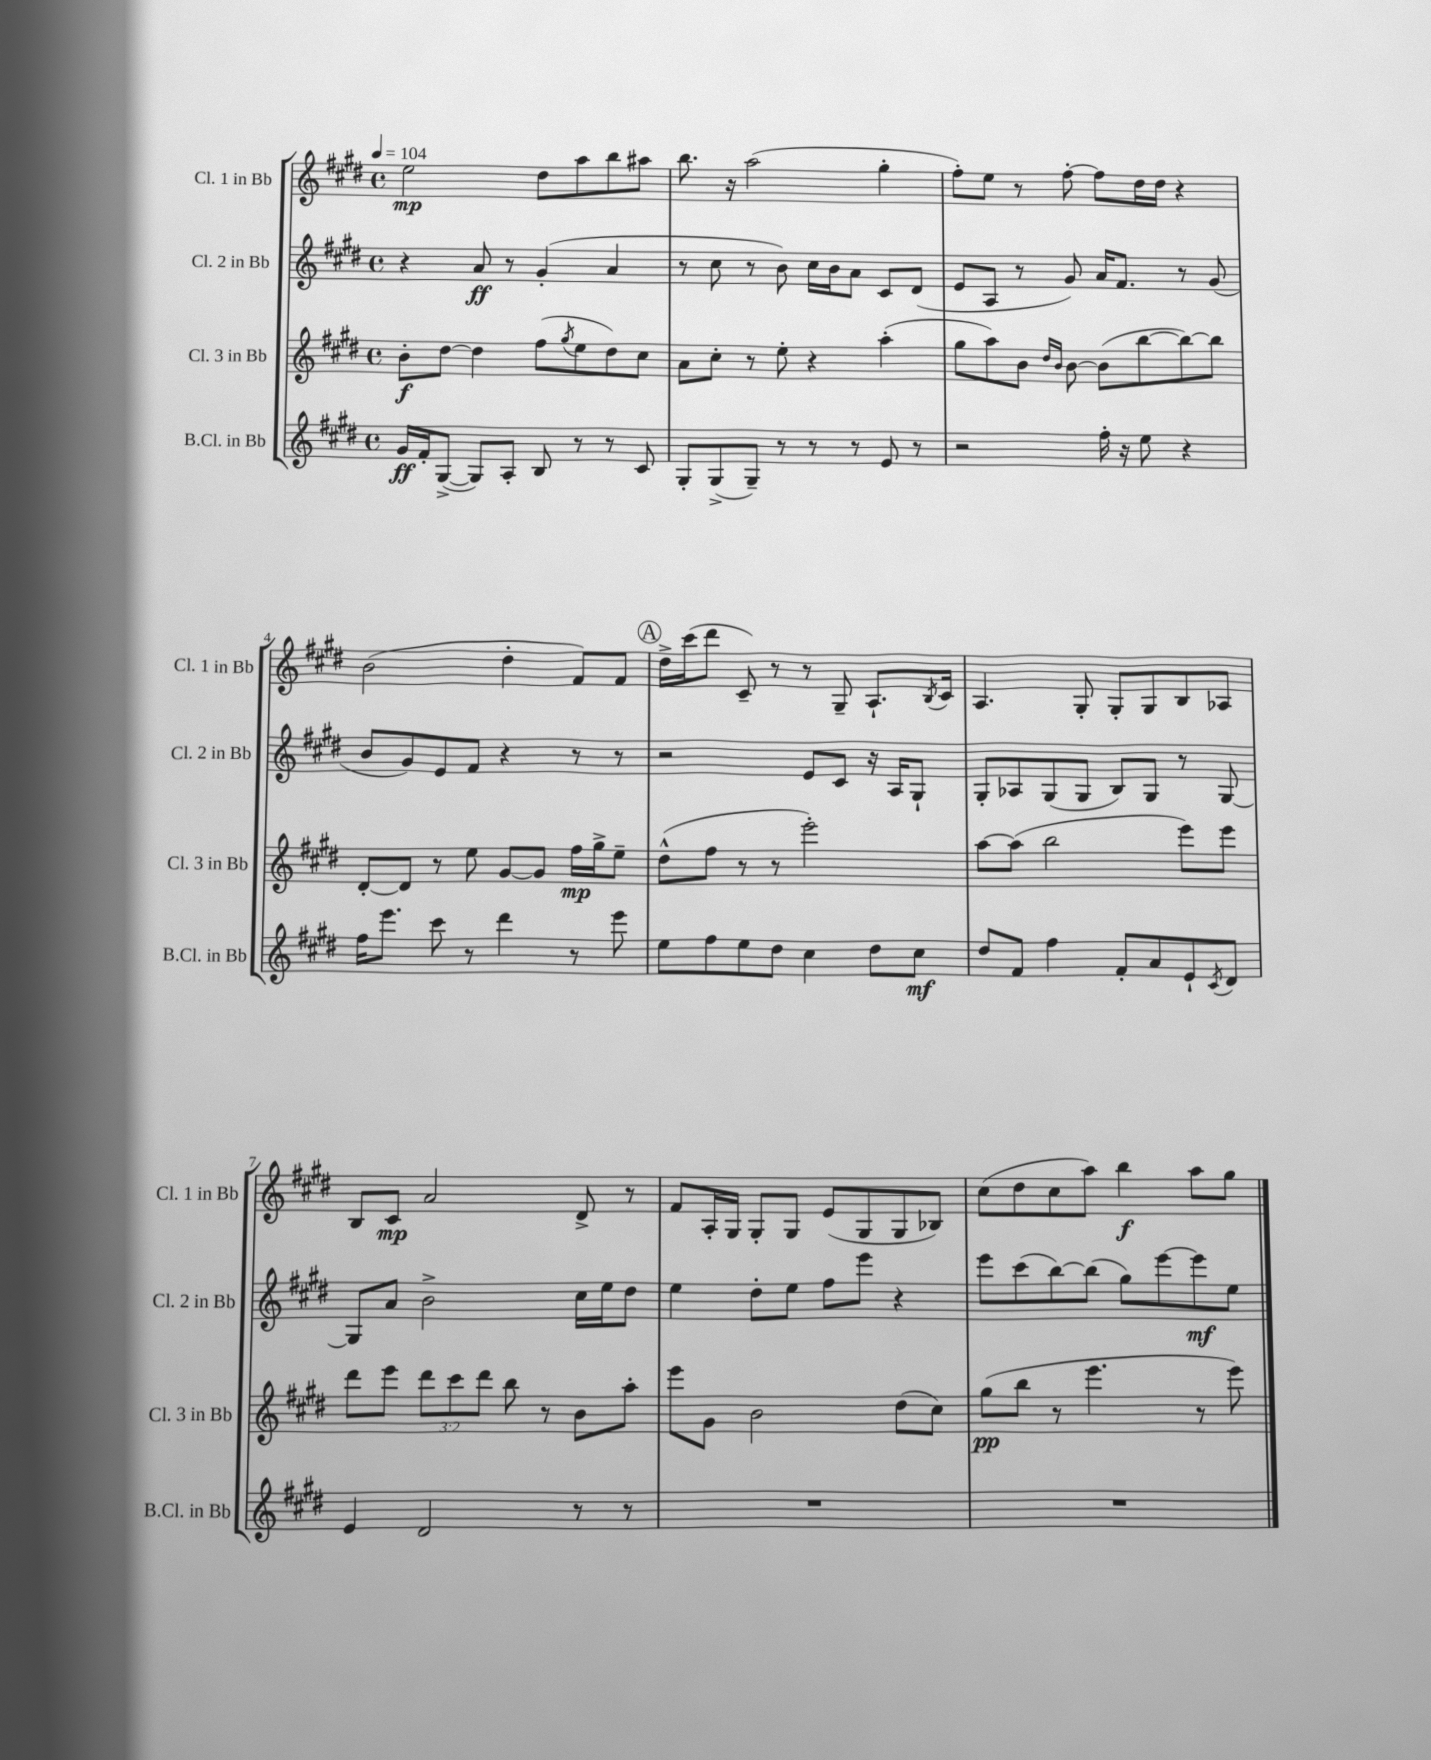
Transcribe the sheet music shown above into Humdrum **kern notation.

**kern	**dynam	**kern	**dynam	**kern	**dynam	**kern	**dynam
*part4	*part4	*part3	*part3	*part2	*part2	*part1	*part1
*staff4	*staff4	*staff3	*staff3	*staff2	*staff2	*staff1	*staff1
*I"B.Cl. in Bb	*	*I"Cl. 3 in Bb	*	*I"Cl. 2 in Bb	*	*I"Cl. 1 in Bb	*
*I'B.Cl. in Bb	*	*I'Cl. 3 in Bb	*	*I'Cl. 2 in Bb	*	*I'Cl. 1 in Bb	*
*clefG2	*	*clefG2	*	*clefG2	*	*clefG2	*
*k[f#c#g#d#]	*	*k[f#c#g#d#]	*	*k[f#c#g#d#]	*	*k[f#c#g#d#]	*
*M4/4	*	*M4/4	*	*M4/4	*	*M4/4	*
*met(c)	*	*met(c)	*	*met(c)	*	*met(c)	*
*MM104	*	*MM104	*	*MM104	*	*MM104	*
=1	=1	=1	=1	=1	=1	=1	=1
16g#/LL	ff	8b'\L	f	4r	.	2ee\	mp
16f#'/J	.	.	.	.	.	.	.
([8G#^/J	.	[8dd#\J	.	.	.	.	.
8G#/L])	.	4dd#\]	.	8a/	ff	.	.
8A'/J	.	.	.	8r	.	.	.
8B/	.	(8ff#\L	.	(4g#'/	.	8dd#\L	.
.	.	8qgg#/	.	.	.	.	.
8r	.	8ee\	.	.	.	8aa\	.
8r	.	8dd#\)	.	4a/	.	8bb\	.
8c#/	.	8cc#\J	.	.	.	8aa#X\J	.
=2	=2	=2	=2	=2	=2	=2	=2
8G#'/L	.	8a\L	.	8r	.	8.bb\	.
(8G#^/	.	8cc#'\J	.	8cc#\	.	.	.
.	.	.	.	.	.	16r	.
8G#~/J)	.	8r	.	8r	.	(2aa\	.
8r	.	8ee'\	.	8b\)	.	.	.
8r	.	4r	.	16cc#\LL	.	.	.
.	.	.	.	16b\J	.	.	.
8r	.	.	.	8a\J	.	.	.
8e/	.	(4aa'\	.	8c#/L	.	4gg#'\	.
8r	.	.	.	(8d#/J	.	.	.
=3	=3	=3	=3	=3	=3	=3	=3
2r	.	8gg#\L	.	8e/L	.	8ff#'\L)	.
.	.	8aa\)	.	8A/J	.	8ee\J	.
.	.	8b\J	.	8r	.	8r	.
.	.	16qqdd#/LL	.	.	.	.	.
.	.	16qqb/JJ	.	.	.	.	.
.	.	[8b\	.	8g#/)	.	[8ff#'\	.
16ff#'\	.	(8b\L]	.	16a/KL	.	8ff#\L]	.
16r	.	.	.	8.f#/J	.	.	.
8ee\	.	[8bb\	.	.	.	16dd#\L	.
.	.	.	.	.	.	16dd#\JJ	.
4r	.	8bb\_)	.	8r	.	4r	.
.	.	8bb\J]	.	(8g#/	.	.	.
!!LO:LB:g=z
=4	=4	=4	=4	=4	=4	=4	=4
16ff#\KL	.	[8d#'/L	.	8b/L	.	(2b\	.
8.eee\J	.	.	.	.	.	.	.
.	.	8d#/J]	.	8g#/)	.	.	.
8ccc#\	.	8r	.	8e/	.	.	.
8r	.	8ee\	.	8f#/J	.	.	.
4ddd#\	.	[8g#/L	.	4r	.	4dd#'\	.
.	.	8g#/J]	.	.	.	.	.
8r	.	16ff#\LL	mp	8r	.	8f#/L)	.
.	.	16gg#^\J	.	.	.	.	.
8eee\	.	8ee~\J	.	8r	.	8f#/J	.
!!LO:REH:place=s1:t=A
=5	=5	=5	=5	=5	=5	=5	=5
8ee\L	.	(8dd#^^\L	.	2r	.	16dd#^\LL	.
.	.	.	.	.	.	(16ccc#\J	.
8ff#\	.	8ff#\J	.	.	.	8ddd#\J	.
8ee\	.	8r	.	.	.	8c#~/)	.
8dd#\J	.	8r	.	.	.	8r	.
4cc#\	.	2eee'\)	.	8e/L	.	8r	.
.	.	.	.	8c#/J	.	8G#~/	.
8dd#\L	.	.	.	16r	.	8.A`/L	.
.	.	.	.	16A/KL	.	.	.
8cc#\J	mf	.	.	8G#`/J	.	.	.
.	.	.	.	.	.	8qB/	.
.	.	.	.	.	.	16c#/Jk	.
=6	=6	=6	=6	=6	=6	=6	=6
8dd#/L	.	[8aa\L	.	8G#'/L	.	4.A/	.
8f#/J	.	(8aa\J]	.	8A-X/	.	.	.
4ff#\	.	2bb\	.	(8G#/	.	.	.
.	.	.	.	8G#/J	.	8G#'/	.
8f#'/L	.	.	.	8B/L)	.	8G#'/L	.
8a/	.	.	.	8G#/J	.	8G#/	.
8e`/	.	8eee\L)	.	8r	.	8B/	.
8qc#/	.	.	.	.	.	.	.
8d#/J	.	8eee\J	.	[8G#/	.	8A-X/J	.
!!LO:LB:g=z
=7	=7	=7	=7	=7	=7	=7	=7
4e/	.	8ddd#\L	.	8G#/L]	.	8B/L	.
.	.	8eee\J	.	8a/J	.	8c#/J	mp
2d#/	.	12ddd#\L	.	2b^\	.	2a/	.
.	.	12ccc#\	.	.	.	.	.
.	.	12ddd#\J	.	.	.	.	.
.	.	8bb\	.	.	.	.	.
.	.	8r	.	.	.	.	.
8r	.	8b\L	.	16cc#\LL	.	8d#^/	.
.	.	.	.	16ee\J	.	.	.
8r	.	8aa'\J	.	8dd#\J	.	8r	.
=8	=8	=8	=8	=8	=8	=8	=8
1r	.	8eee\L	.	4ee\	.	8f#/L	.
.	.	8g#\J	.	.	.	16A'/L	.
.	.	.	.	.	.	16G#/JJ	.
.	.	2b\	.	8dd#'\L	.	8G#'/L	.
.	.	.	.	8ee\J	.	8G#/J	.
.	.	.	.	8ff#\L	.	(8e/L	.
.	.	.	.	8eee\J	.	8G#/	.
.	.	(8dd#\L	.	4r	.	8G#/	.
.	.	8cc#\J)	.	.	.	8B-X/J)	.
=9	=9	=9	=9	=9	=9	=9	=9
1r	.	(8gg#\L	pp	8eee\L	.	(8cc#\L	.
.	.	8bb\J	.	(8ccc#\	.	8dd#\	.
.	.	8r	.	[8bb\)	.	8cc#\	.
.	.	4.eee\	.	(8bb\J]	.	8aa\J)	.
.	.	.	.	8gg#\L)	.	4bb\	f
.	.	.	.	[8eee\	.	.	.
.	.	8r	.	8eee\]	mf	8aa\L	.
.	.	8eee\)	.	8ee\J	.	8gg#\J	.
==	==	==	==	==	==	==	==
*-	*-	*-	*-	*-	*-	*-	*-
